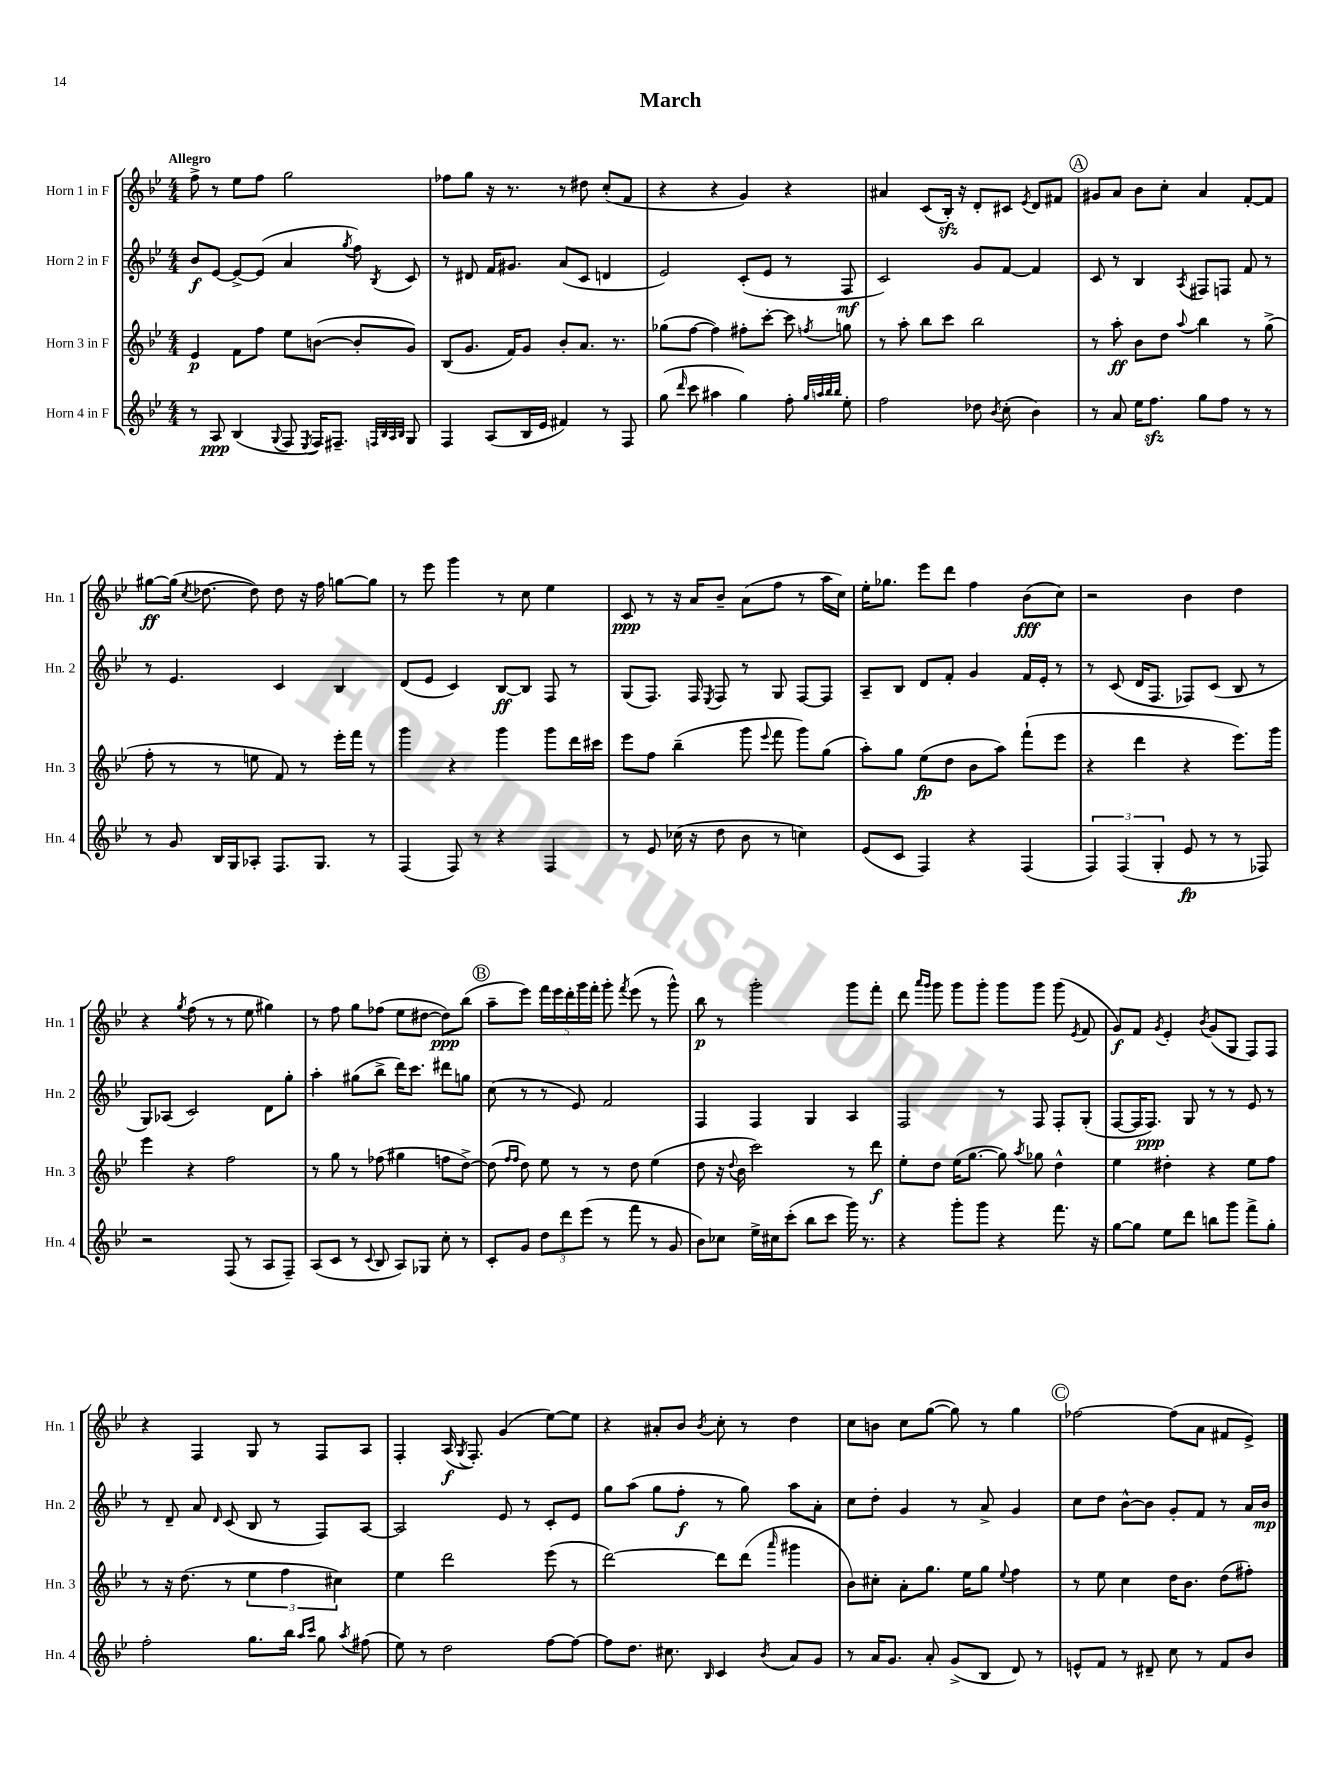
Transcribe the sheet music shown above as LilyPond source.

\header { title = "March" }
<<
\new StaffGroup <<
\new Staff = "s0" \with { instrumentName = "Horn 1 in F" shortInstrumentName = "Hn. 1" } {
    \clef treble \key bes \major \numericTimeSignature \time 4/4 \tempo "Allegro"
    \autoBeamOff f''8-> r8 ees''8[ f''8] g''2 |
    fes''8[ g''8] r16 r8. r8 dis''8 c''8[-.( f'8] |
    r4 r4 g'4) r4 |
    ais'4 c'8[( bes16]-.\sfz) r16 d'8[-. cis'8] \acciaccatura { ees'8 } d'8[ fis'8] |
    \mark \markup { \circle "A" } gis'8[ a'8] bes'8[ c''8]-. a'4 f'8[~-. f'8] |
    gis''8[~\ff gis''16]( \acciaccatura { c''8 } des''8.~ des''8) des''8 r16 f''16 g''8[~ g''8] |
    r8 ees'''8 g'''4 r8 c''8 ees''4 |
    c'8\ppp r8 r16 a'16[ bes'8]-- a'8[( f''8] r8 a''16[ c''16]) |
    ees''16[-. ges''8.] ees'''8[ d'''8] f''4 bes'8[\fff( c''8]) |
    r2 bes'4 d''4 |
    r4 \acciaccatura { g''8 } f''8( r8 r8 ees''8 gis''4) |
    r8 f''8 g''8[ fes''8]( ees''8[ dis''8]~ dis''8[\ppp) bes''8]( |
    \mark \markup { \circle "B" } a''8[-- ees'''8]) \tuplet 5/4 { f'''16[ ees'''16 d'''16-. g'''16 f'''16]-. } g'''8-. \acciaccatura { f'''8 } ees'''8( r8 g'''8-^) |
    bes''8\p r8 g'''2-. g'''8[ f'''8]-. |
    d'''8 \grace { a'''16[ g'''16] } g'''8 g'''8[ g'''8]-. g'''8[ g'''8] g'''8( \acciaccatura { ees'8 } f'8 |
    g'8[\f) f'8] \acciaccatura { g'8 } ees'4-. \acciaccatura { bes'8 } g'8[( g8] f8[) f8] |
    r4 f4 g8 r8 f8[ a8] |
    f4-. a16\f( \acciaccatura { g8 } f8.-.) g'4( ees''8[~) ees''8] |
    r4 ais'8[-. bes'8] \acciaccatura { bes'8 } c''8-. r8 d''4 |
    c''8[ b'8] c''8[ g''8]~( g''8) r8 g''4 |
    \mark \markup { \circle "C" } fes''2~ fes''8[( a'8] fis'8[ ees'8]->) \bar "|." |
}
\new Staff = "s1" \with { instrumentName = "Horn 2 in F" shortInstrumentName = "Hn. 2" } {
    \clef treble \key bes \major \numericTimeSignature \time 4/4
    \autoBeamOff bes'8[\f ees'8]~ ees'8[~-> ees'8]( a'4 \acciaccatura { g''8 } f''8) \acciaccatura { bes8 } c'8 |
    r8 dis'8 f'16[ gis'8.] a'8[( c'8] d'4 |
    ees'2) c'8[-.( ees'8] r8 f8\mf |
    c'2) g'8[ f'8]~ f'4 |
    \mark \markup { \circle "A" } c'8 r8 bes4 \acciaccatura { a8 } fis8[ f8] f'8 r8 |
    r8 ees'4. c'4 bes4 |
    d'8[( ees'8] c'4) bes8[~\ff bes8] f8 r8 |
    g8[( f8.]) f16 \acciaccatura { ees8 } f8 r8 g8 f8[~ f8] |
    a8[-- bes8] d'8[ f'8]-. g'4 f'16[ ees'16]-. r8 |
    r8 c'8( d'16[ f8.] fes8[) c'8]( bes8 r8 |
    g8[) aes8]( c'2) d'8[ g''8]-. |
    a''4-. gis''8[( bes''8]-> d'''16[) c'''8.] dis'''8[ g''8] |
    \mark \markup { \circle "B" } c''8( r8 r8 ees'8) f'2 |
    f4 f4 g4 a4 |
    f2 r8 f8 f8[-. g8]-.( |
    f8[~ f16 f8.]\ppp) g8 r8 r8 ees'8 r8 |
    r8 d'8-- a'8 \grace { d'16 } c'8( bes8 r8 f8[) a8]~ |
    a2 ees'8 r8 c'8[-. ees'8] |
    g''8[ a''8]( g''8[ f''8]-.\f r8 g''8) a''8[ a'8]-. |
    c''8[ d''8]-. g'4 r8 a'8-> g'4 |
    \mark \markup { \circle "C" } c''8[ d''8] bes'8[~-^ bes'8] g'8[-. f'8] r8 a'16[ bes'16]\mp \bar "|." |
}
\new Staff = "s2" \with { instrumentName = "Horn 3 in F" shortInstrumentName = "Hn. 3" } {
    \clef treble \key bes \major \numericTimeSignature \time 4/4
    \autoBeamOff ees'4\p f'8[ f''8] ees''8[ b'8]~( b'8[-. g'8]) |
    bes8[( g'8.] f'16[) g'8] bes'8[-. a'8.] r8. |
    ges''8[( f''8]~ f''4) fis''8[-. c'''8]~-. c'''8 \acciaccatura { f''8 } g''8 |
    r8 a''8-. bes''8[ c'''8] bes''2 |
    \mark \markup { \circle "A" } r8 a''8-.\ff bes'8[ d''8] \appoggiatura { a''8 } bes''4 r8 g''8->( |
    f''8-. r8 r8 e''8 f'8) r8 ees'''16[-. f'''16] r8 |
    g'''4 r4 g'''4 g'''8[ d'''16 cis'''16] |
    ees'''8[ f''8] bes''4--( g'''8 \appoggiatura { ees'''8 } f'''8 g'''8[) g''8]( |
    a''8[-.) g''8] ees''8[\fp( d''8] bes'8[ a''8]) f'''8[-!( ees'''8] |
    r4 d'''4 r4 ees'''8.[) g'''16] |
    ees'''4 r4 f''2 |
    r8 g''8 r8 fes''8( gis''4 f''8[ d''8]~->) |
    \mark \markup { \circle "B" } d''8( \grace { f''16[ f''16] } d''8) ees''8 r8 r8 d''8 ees''4( |
    d''8 r16 \appoggiatura { d''8 } bes'16 c'''2) r8 d'''8\f |
    ees''8[-. d''8] ees''16[( g''8.]~ g''8) \acciaccatura { a''8 } ges''8 d''4-^ |
    ees''4 dis''4-. r4 ees''8[ f''8] |
    r8 r16 d''8.( r8 \tuplet 3/2 { ees''4 f''4 cis''4) } |
    ees''4 d'''2 ees'''8( r8 |
    d'''2~) d'''8[ d'''8]( \grace { a'''16 } gis'''4 |
    bes'8[) cis''8]-. a'8[-. g''8.] ees''16[ g''8] \appoggiatura { ees''8 } f''4 |
    \mark \markup { \circle "C" } r8 ees''8 c''4 d''16[ bes'8.] d''8[( fis''8]-.) \bar "|." |
}
\new Staff = "s3" \with { instrumentName = "Horn 4 in F" shortInstrumentName = "Hn. 4" } {
    \clef treble \key bes \major \numericTimeSignature \time 4/4
    \autoBeamOff r8 a8\ppp bes4( \appoggiatura { g8 } f8 \acciaccatura { ees8 } f16[) fis8.]-- \grace { f32[ bes32 a32 bes32] } g8 |
    f4 a8[( bes16 ees'16] fis'4) r8 f8 |
    g''8( \grace { d'''16 } c'''8 ais''4 g''4) f''8-. \grace { g''32[ a''32 bes''32 bes''32] } ees''8-. |
    f''2 des''8 \acciaccatura { bes'8 } c''8-.( bes'4) |
    \mark \markup { \circle "A" } r8 a'8 ees''16[ f''8.]\sfz g''8[ f''8] r8 r8 |
    r8 g'8 bes16[ g16 aes8]-. f8.[ g8.] r8 |
    f4( f8) r8 r4 f4 |
    r8 ees'8 ces''16( r16 d''8 bes'8 r8 c''4) |
    ees'8[( c'8] f4) r4 f4( |
    \tuplet 3/2 { f4) f4( g4-. } ees'8\fp r8 r8 fes8) |
    r2 f8( r8 a8[ f8]--) |
    a8[( c'8] r8 \appoggiatura { c'8 } bes8 a8[) ges8] c''8-. r8 |
    \mark \markup { \circle "B" } c'8[-. g'8] \tuplet 3/2 { d''8[ d'''8 ees'''8]( } r8 f'''8 r8 g'8 |
    bes'8[) ces''8] ees''16[-> cis''16 c'''8]-.( bes''8[ c'''8] g'''16) r8. |
    r4 g'''8[-. g'''8] r4 f'''8. r16 |
    g''8[~ g''8] ees''8[ d'''8] b''8[ g'''8] f'''8[-> g''8]-. |
    f''2-. g''8.[ bes''16] \grace { a''16[ c'''16] } g''8 \acciaccatura { a''8 } fis''8( |
    ees''8) r8 d''2 f''8[~ f''8]~ |
    f''8[ d''8.] cis''8. \grace { bes16 } c'4 \acciaccatura { bes'8 } a'8[ g'8] |
    r8 a'16[ g'8.] a'8-. g'8[->( bes8] d'8) r8 |
    \mark \markup { \circle "C" } e'8[-^ f'8] r8 dis'8-- c''8 r8 f'8[ bes'8] \bar "|." |
}
>>
>>
\layout { \context { \Score \remove "Bar_number_engraver" } }
